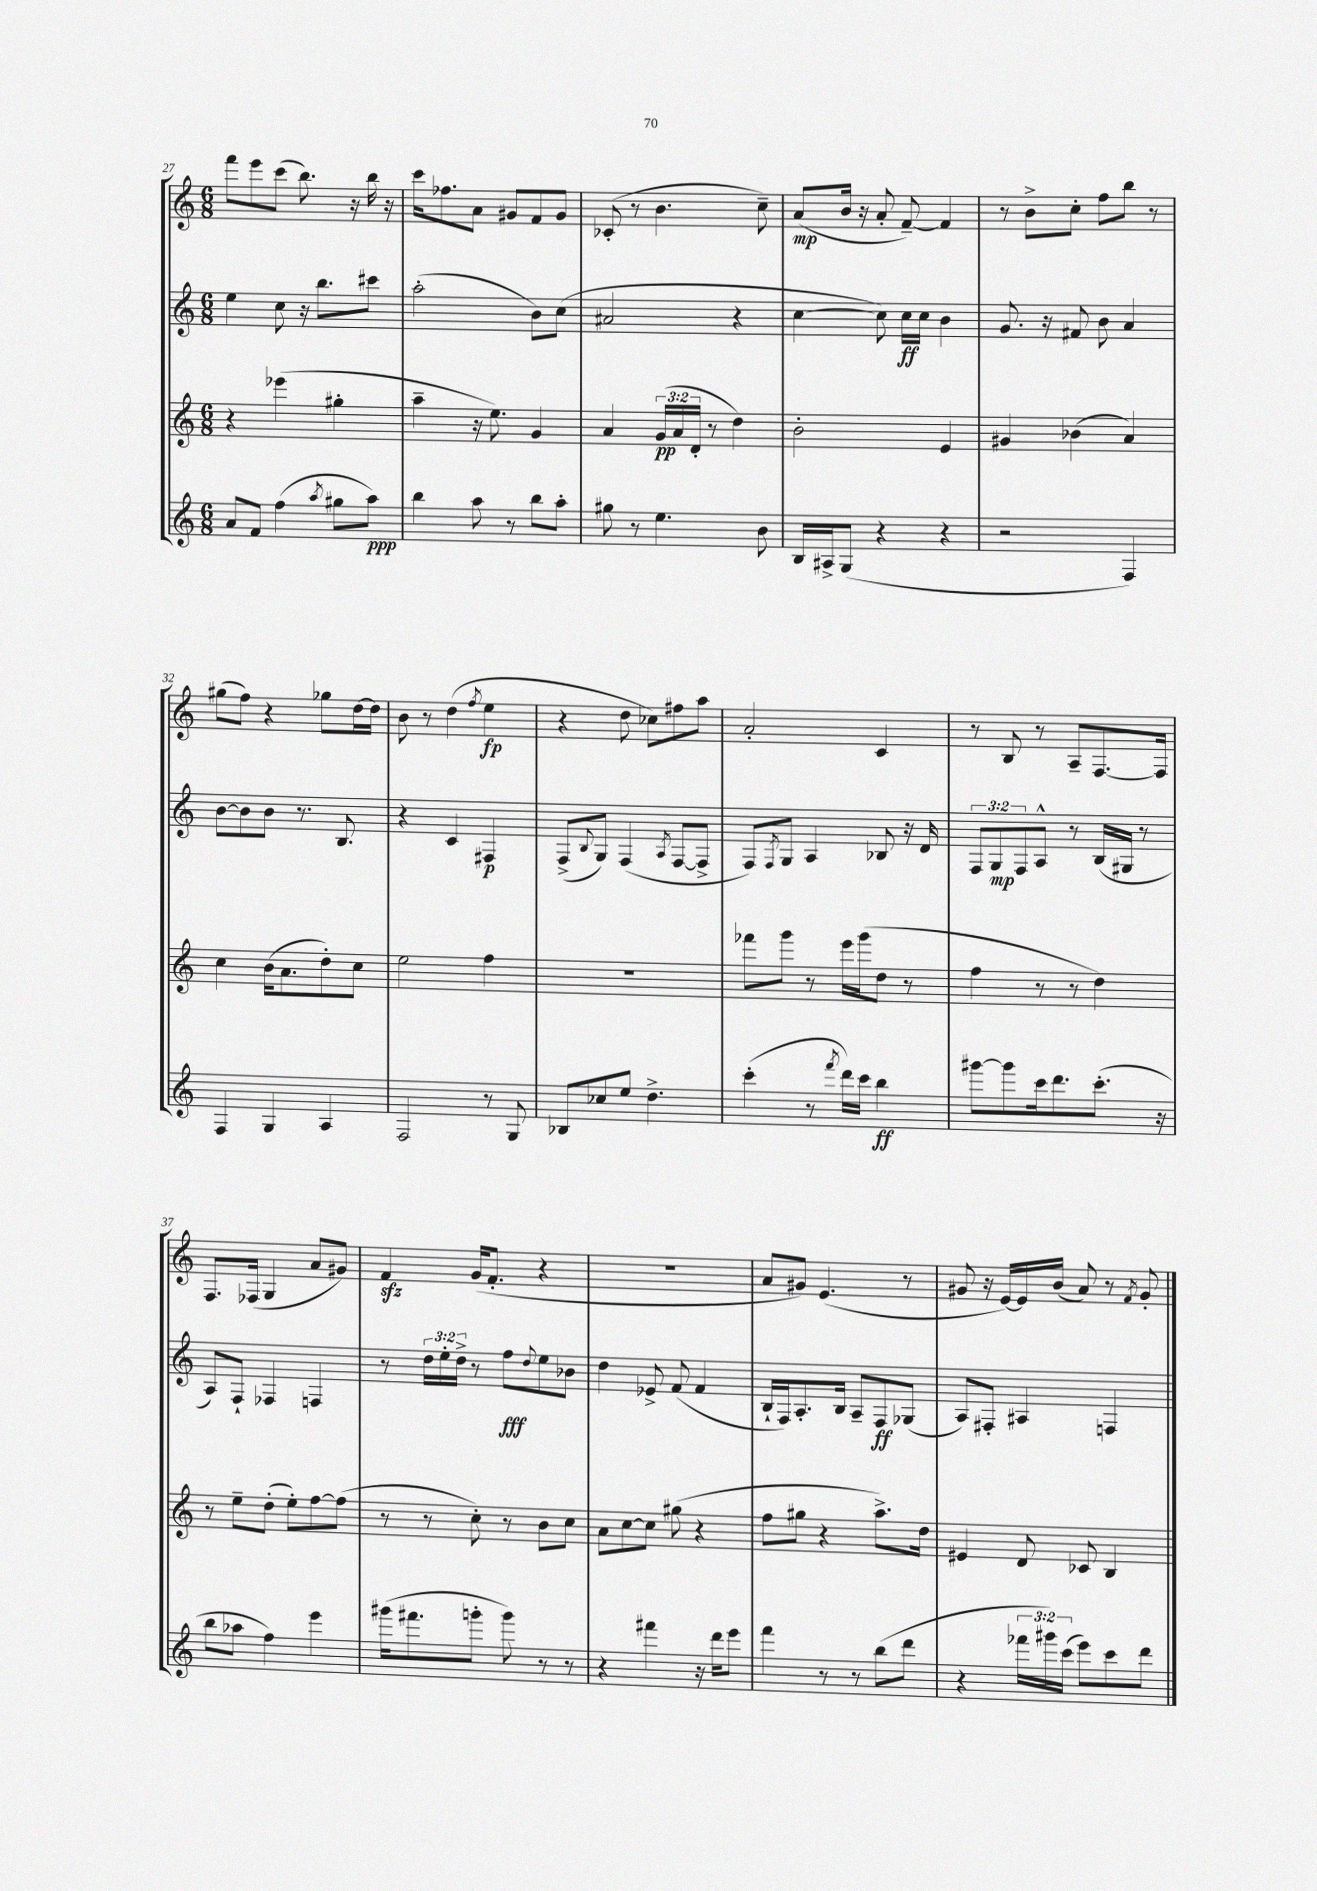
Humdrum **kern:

**kern	**kern	**kern	**kern
*staff4	*staff3	*staff2	*staff1
*clefG2	*clefG2	*clefG2	*clefG2
*k[]	*k[]	*k[]	*k[]
*M6/8	*M6/8	*M6/8	*M6/8
8a/L	4r	4ee\	8fff\L
8f/J	.	.	8eee\
(4ff\	(4eee-\	8cc\	(8ccc\J
.	.	16r	8.bb\)
.	.	8.bb\L	.
8qaa/	.	.	.
8gg#\L	4gg#'\	.	.
.	.	.	16r
8aa\J)	.	8ccc#\J	16bb\
.	.	.	16r
=	=	=	=
4bb\	4aa~\	(2aa'\	16ccc\LK
.	.	.	8.ff-\
8aa\	16r	.	8a\J
.	8.ee\)	.	.
8r	.	.	8g#/L
8bb\L	4g/	8b\L)	8f/
8aa'\J	.	(8cc\J	8g#/J
=	=	=	=
8gg#\	4a/	2a#/	(8c-'/
8r	.	.	8r
4.ee\	(24g/LL	.	4.b\
.	24a/	.	.
.	24d'/JJ	.	.
.	8r	.	.
.	4dd\)	4r	.
8b\	.	.	8cc~\)
=	=	=	=
16B/LL	2b'\	[4cc\	(8a/L
16A#^/J	.	.	.
(8G/J	.	.	16b/Jk
.	.	.	16r
4r	.	8cc\])	8a'/
.	.	16cc\LL	[8f~/)
.	.	16cc\JJ	.
4r	4e/	4b\	4f/]
=	=	=	=
2r	4g#/	8.g/	8r
.	.	.	8b^\L
.	.	16r	.
.	(4b-\	8f#/	8cc'\J
.	.	8b\	8ff\L
4F/)	4a/)	4a/	8bb\J
.	.	.	8r
=	=	=	=
4F/	4cc\	[8b\L	(8gg#\L
.	.	8b\]	8ff\J)
4G/	(16b\LK	8b\J	4r
.	8.a\	.	.
.	.	8.r	.
4A/	8dd'\)	.	8gg-\L
.	.	8.B/	.
.	8cc\J	.	[16dd\L
.	.	.	16dd\]JJ
=	=	=	=
2F/	2ee\	4r	8b\
.	.	.	8r
.	.	4c/	(4dd\
.	.	.	8qff/
8r	4ff\	4F#/	4ee\
8G/	.	.	.
=	=	=	=
8B-/L	2.r	(8F^/L	4r
.	.	8qqB/	.
8cc-/	.	8G/J)	.
8ee/J	.	(4F/	8dd\
4.dd^\	.	.	8cc-\L)
.	.	8qA/	.
.	.	[8F/L	8ff#\
.	.	8F^/]J	8aa\J
=	=	=	=
(4ccc'\	8fff-\L	8F/L)	2a'/
.	.	8qF/	.
.	8ggg\J	8G/J	.
8r	8r	4A/	.
8qfff/	.	.	.
16ddd\LL)	16eee\LL	.	.
16ccc\JJ	(16ggg\J	.	.
4bb\	8dd\J	8B-/	4c/
.	8r	16r	.
.	.	16d/	.
=	=	=	=
[8ggg#\L	4ff\	12F/L	8r
.	.	12G/	.
8ggg#\]	.	.	8B/
.	.	12F/	.
16ccc\k	8r	8A^^/J	8r
8.ddd\	.	.	.
.	8r	8r	8A~/L
(8.ccc'\J	4dd\)	(16B/LL	[8.F/
.	.	16G#/JJ	.
.	.	8r	.
16r	.	.	16F/]Jk
=	=	=	=
8bb\L	8r	8A/L)	8.F/L
8aa-\J	8ee~\L	8F`/J	.
.	.	.	(16F-/Jk
4ff\)	(8dd'\J	4F-/	4G/
.	8ee'\L)	.	.
4eee\	[8ff\	4F/	8a/L
.	(8ff\]J	.	8g#/J)
=	=	=	=
(16ggg#\LK	8r	8r	4f/
8.fff#\	.	.	.
.	8r	24dd\LL	.
.	.	24ee'\	.
.	.	24dd^\JJ	.
8ggg'\J	8cc'\)	8r	(16g/LK
.	.	.	8.f'/J
8ggg\)	8r	8ff\L	.
.	.	8qqdd/	.
8r	8b\L	8ee\	4r
8r	8cc\J	8b-\J	.
=	=	=	=
4r	8a\L	4dd\	2.r
.	[8cc\	.	.
4fff#\	8cc\]J	8e-^/	.
.	(8gg#\	(8f/	.
16r	4r	4f/	.
16ddd\LK	.	.	.
8eee\J	.	.	.
=	=	=	=
4fff\	8ff\L	16B`/LL	8a/L
.	.	16F/J)	.
.	8gg#\J	8.A'/	8g#/J)
8r	4r	.	(4.e/
.	.	16B/Jk	.
8r	.	8A~/L	.
(8bb\L	8.aa^\L)	8F/	.
8ddd\J	.	(8G-/J	8r
.	16dd\Jk	.	.
=	=	=	=
4r	4e#/	8A/L)	8g#/
.	.	8F#'/J	16r
.	.	.	[16e/LL)
24fff-\LL	8d/	4A#/	16e/]
24ggg#\)	.	.	.
.	.	.	(16b/JJ
(24ccc\JJ	.	.	.
8eee\L)	8c-/	.	8a/)
8ccc\	4B/	4F/	8r
.	.	.	8qf/
8ddd\J	.	.	8g#'/
==	==	==	==
*-	*-	*-	*-
